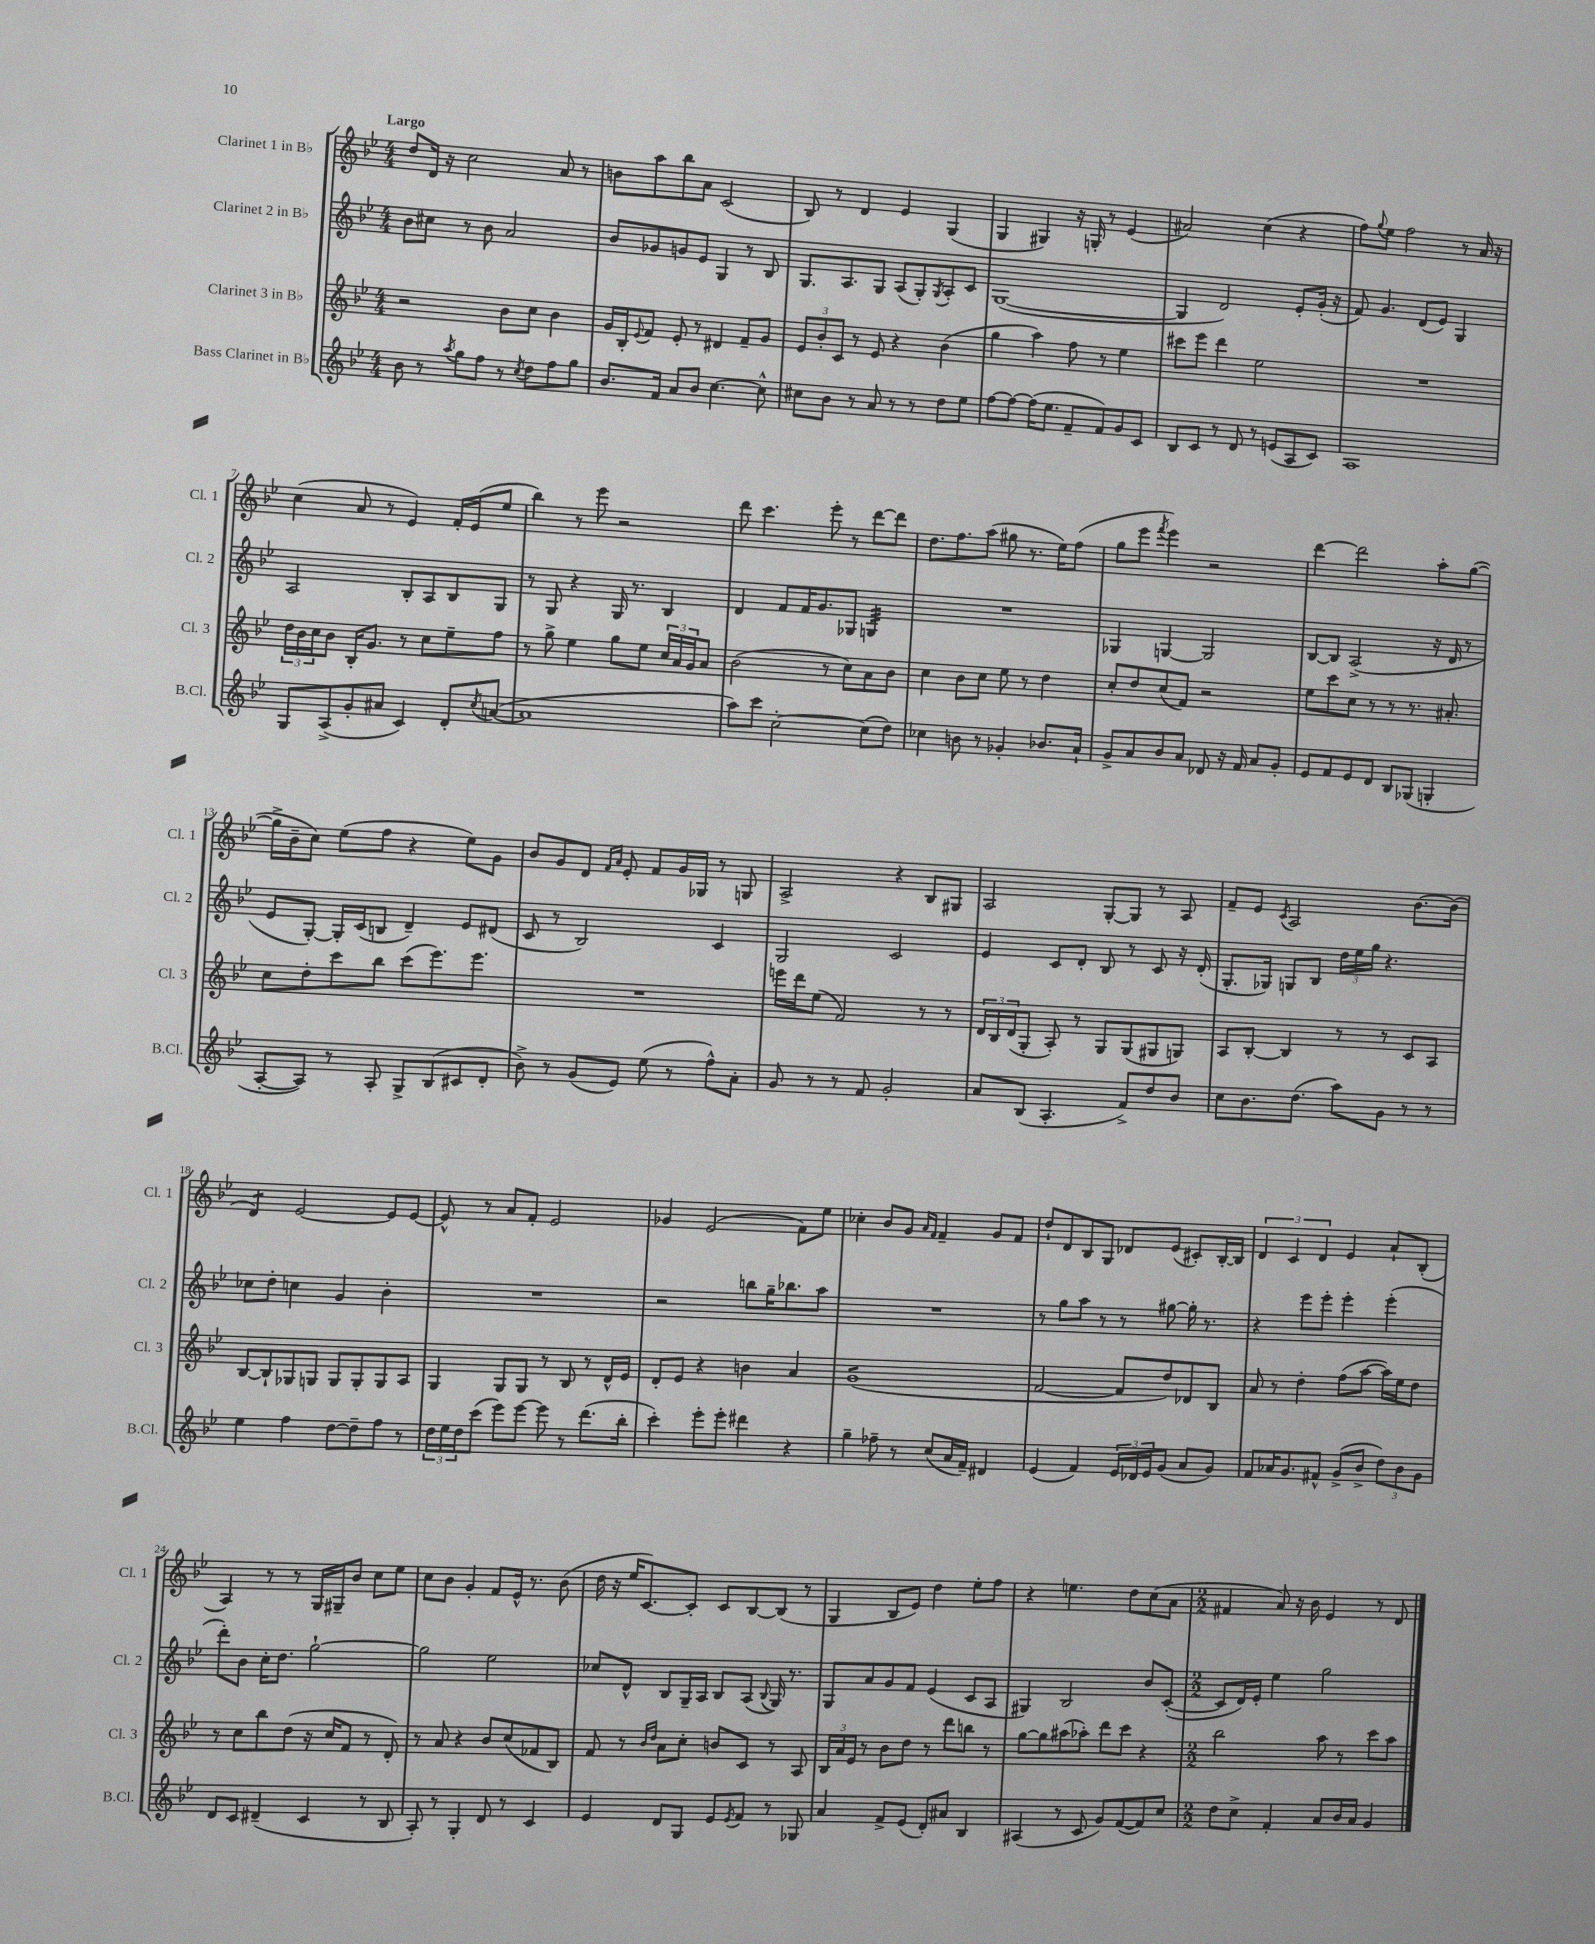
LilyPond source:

<<
\new StaffGroup <<
\new Staff = "s0" \with { instrumentName = "Clarinet 1 in Bb" shortInstrumentName = "Cl. 1" } {
    \clef treble \key bes \major \numericTimeSignature \time 4/4 \tempo "Largo"
    d''8 d'16 r16 c''2 a'8 r8 |
    b'8 a''8 bes''8 a'8 c'2( |
    bes8) r8 d'4 ees'4 g4( |
    g4 gis4) r16 g16-. r8 ees'4( |
    ais'2) c''4( r4 |
    f''8) \appoggiatura { g''8 } ees''8 f''2 r8 a'16 r16 |
    c''4( a'8 r8 ees'4) f'16-. ees'16( ees''8 |
    bes''4) r8 ees'''8 r2 |
    d'''8 c'''4. ees'''8-. r8 d'''8~ d'''8 |
    d''8. f''8. a''8( gis''8 r8. ees''16) f''8( |
    g''8 ees'''8 \acciaccatura { f'''8 } ees'''4) r2 |
    d'''4~ d'''2 a''8-. g''8~( |
    g''16-> bes'16-- c''8) ees''8( f''8 r4 ees''8) g'8 |
    bes'8 g'8 d'8 \grace { f'16 a'16 } ees'8-. f'8 g'16 ges16 r8 g8 |
    a2-> r4 bes8 gis8 |
    a2 g8~-. g8 r8 a8 |
    f'8-- ees'8 \acciaccatura { c'8 } a2 bes'8.~ bes'16( |
    d'4:8) ees'2~ ees'8 ees'8~ |
    ees'8-^ r8 a'8 f'8-. ees'2 |
    ges'4 ees'2( f'8) ees''8 |
    ces''4-. bes'8 g'8 \grace { a'16 f'16 } f'4-- g'8 f'8 |
    d''8-! d'8 bes8 g8 des'8 ees'8( cis'8-.) bes16~-. bes16 |
    \tuplet 3/2 { d'4 c'4 d'4 } ees'4 a'8-! bes8-.( |
    a4) r8 r8 g16 gis16-- bes'8 c''8 ees''8 |
    c''8 bes'8 g'4-. f'8 ees'16-^ r8. bes'8( |
    d''16 r16 ees''16 c'8.~) c'8-. c'8 bes8~ bes8( r8 |
    g4 bes8 ees'8) d''4 ees''8-. f''8 |
    r4 e''4. d''8 c''8( a'8 |
    \numericTimeSignature \time 2/2 fis'4 a'8) r16 bes'16 ees'4 r8 d'8 \bar "|." |
}
\new Staff = "s1" \with { instrumentName = "Clarinet 2 in Bb" shortInstrumentName = "Cl. 2" } {
    \clef treble \key bes \major \numericTimeSignature \time 4/4
    bes'8 cis''8 r8 bes'8 a'2 |
    bes'8 ges'8 g'8 ees'8 g4 r8 bes8 |
    g8. a8. g8 a8( g8-.) \acciaccatura { g8 } a8-. c'8 |
    g1~( |
    g4 d'2) ees'8-. g'16-.( r16 |
    f'8) g'4. d'8( ees'8) g4 |
    a2 bes8-. a8 bes8 g8 |
    r8 g8 r4 g16 r8. bes4 |
    d'4 f'8 f'16 g'8. ges8 g4:32 |
    R1 |
    ges4 g4~ g2 |
    bes8~ bes8 a2->( r16 d'16 r8 |
    ees'8 g8~-.) g16-. c'16( b8 d'4--) ees'8 dis'8( |
    c'8 r8 bes2) c'4 |
    g2 c'2 |
    ees'4 c'8 d'8-. bes8 r8 c'8 r16 d'16-.( |
    g8.-. ges16) g8 bes8 \tuplet 3/2 { d''16 ees''16 g''16 } r4. |
    ces''8 d''8-. c''4 g'4 bes'4-. |
    R1 |
    r2 b''8 g''16-- bes''8. a''8 |
    R1 |
    r8 g''8 a''8 r8 r8 gis''8~ gis''16-. r8. |
    r4 ees'''8 ees'''8-. ees'''4-. ees'''4-.( |
    d'''8-.) bes'8 c''16-. d''8. g''2~-! |
    g''2 ees''2 |
    ces''8 d'8-^ bes8 g16-- a16 bes8 a8( \appoggiatura { bes8 } g16) r8. |
    g8 a'8 g'8 f'8 ees'4( c'8 a8 |
    gis4) bes2 bes'8 c'8~-.( |
    \numericTimeSignature \time 2/2 c'8 d'16) ees'16-. ees''4 g''2 \bar "|." |
}
\new Staff = "s2" \with { instrumentName = "Clarinet 3 in Bb" shortInstrumentName = "Cl. 3" } {
    \clef treble \key bes \major \numericTimeSignature \time 4/4
    r2 bes'8 c''8 bes'4 |
    g'16 bes16-. \appoggiatura { ees'8 } f'8 ees'8-. r8 dis'4 f'8-- g'8 |
    \tuplet 3/2 { ees'8 bes'8-. c'8 } r8 ees'8 r4 bes'4( |
    g''4 a''4) f''8 r8 ees''4 |
    cis'''8 ees'''8 d'''4 ees''2 |
    R1 |
    \tuplet 3/2 { d''16 bes'16 c''16 } bes'8 bes16-. g'8. r8 c''8 ees''8-- f''8 |
    r8 g''8-> ees''4 g''8 ees''8 \tuplet 3/2 { c''16 a'16 g'16 } a'8 |
    bes'2( r8 c''8) a'8 bes'8 |
    c''4 bes'8 c''8 ees''8 r8 d''4 |
    c''8-. d''8 c''8( f'8) r2 |
    ees''8 c'''8 c''8 r8 r8 r8. ais'8.-. |
    c''8 d''8-. c'''8 bes''8 c'''8( ees'''8.) ees'''8. |
    R1 |
    e'''16 d'''16 ees''8( f'2) r8 r8 |
    \tuplet 3/2 { d'16 bes16 d'16( } g8-. a8-.) r8 g8 g8( gis8 g8) |
    a8 bes8~-. bes4 r8 r8 c'8 a8 |
    bes8~ bes8-! ges8 g8 g8 g8-. g8 a8 |
    g4 g8 g8 r8 bes8 r8 d'16-^ ees'16 |
    d'8-. ees'8 r4 b'4 a'4 |
    g'1:8( |
    f'2~ f'8 d''8) des'8 bes8 |
    a'8 r8 d''4-. f''8( a''8~ a''16) ees''16 d''8 |
    r8 c''8 bes''8 d''8( r16 c''16 f'8 r8 d'8-.) |
    r8 a'8 r4 bes'8 c''8( fes'8 bes8) |
    f'8 r8 \grace { bes'16 d''16 } a'8 c''8-. b'8 c'8 r8 a8 |
    \tuplet 3/2 { bes16 a'16 ees'16 } r8 bes'8 d''8 r8 d'''8 b''8 r8 |
    g''8~ g''8 ais''8( aes''8-.) d'''8 c'''8 r4 |
    \numericTimeSignature \time 2/2 bes''2 a''8 r8 c'''8 a''8 \bar "|." |
}
\new Staff = "s3" \with { instrumentName = "Bass Clarinet in Bb" shortInstrumentName = "B.Cl." } {
    \clef treble \key bes \major \numericTimeSignature \time 4/4
    bes'8 r8 \acciaccatura { a''8 } g''8 f''8 r8 \acciaccatura { c''8 } d''8 f''8 g''8 |
    bes'8. f'16 a'8 bes'8 c''4.~ c''8-^ |
    cis''8 bes'8 r8 a'8 r8 r8 d''8 ees''8 |
    f''8~ f''8~ f''16( ees''8. f'8-- f'8) g'8 c'8 |
    bes8 c'8 r8 d'8 r8 e'8( a8 c'8) |
    a1 |
    g8 a8->( g'8-. ais'8 c'4) d'8-. \acciaccatura { c''8 } a'8~( |
    a'1 |
    a''8) c'''8 c''2~-. c''8( d''8) |
    ces''4 b'8 r8 ges'4-. bes'8. a'16-! |
    g'8-> a'8 bes'8 a'8 des'8 r16 f'16 a'8 g'8-. |
    ees'8 f'8 ees'8 d'8 bes8 ges8( g4-. |
    a8~-. a8) r8 a8-. g8-> bes8( cis'8 d'8-. |
    bes'8->) r8 g'8( ees'8) ees''8( r8 f''8-^) a'8-. |
    g'8 r8 r8 f'8 g'2-. |
    a'8 bes8( a4.-. f'8->) d''8 bes'8 |
    c''8 bes'8. d''8.( a''8) g'8 r8 r8 |
    ees''4 f''4 d''8~ d''8-- f''8 r8 |
    \tuplet 3/2 { d''16 ees''16 d''16 } c'''8( ees'''8) ees'''8~ ees'''8 r8 d'''8.( bes''16-. |
    c'''4-.) ees'''8-. ees'''8-. dis'''4 r4 |
    g''4-- fes''8-- r8 c''8( a'16 f'16--) dis'4 |
    ees'4( f'4) \tuplet 3/2 { ees'16 des'16 ees'16 } g'8( a'8 g'8) |
    f'8 aes'16 g'8. fis'8-^ g'8->( bes'8-> \tuplet 3/2 { d''8) bes'8 g'8 } |
    d'8 c'8 dis'4--( c'4 r8 bes8 |
    a8-.) r8 g4-. d'8 r8 c'4 |
    ees'4 d'8 g8 ees'8 \acciaccatura { ees'8 } f'8 r8 ges8 |
    a'4 f'8-> ees'8( d'8-.) ais'8 bes4 |
    ais4( r8 c'8 g'8) f'8~( f'8) c''8 |
    \numericTimeSignature \time 2/2 d''8 c''8-> f'4-. a'8 bes'16 a'16 g'4 \bar "|." |
}
>>
>>
